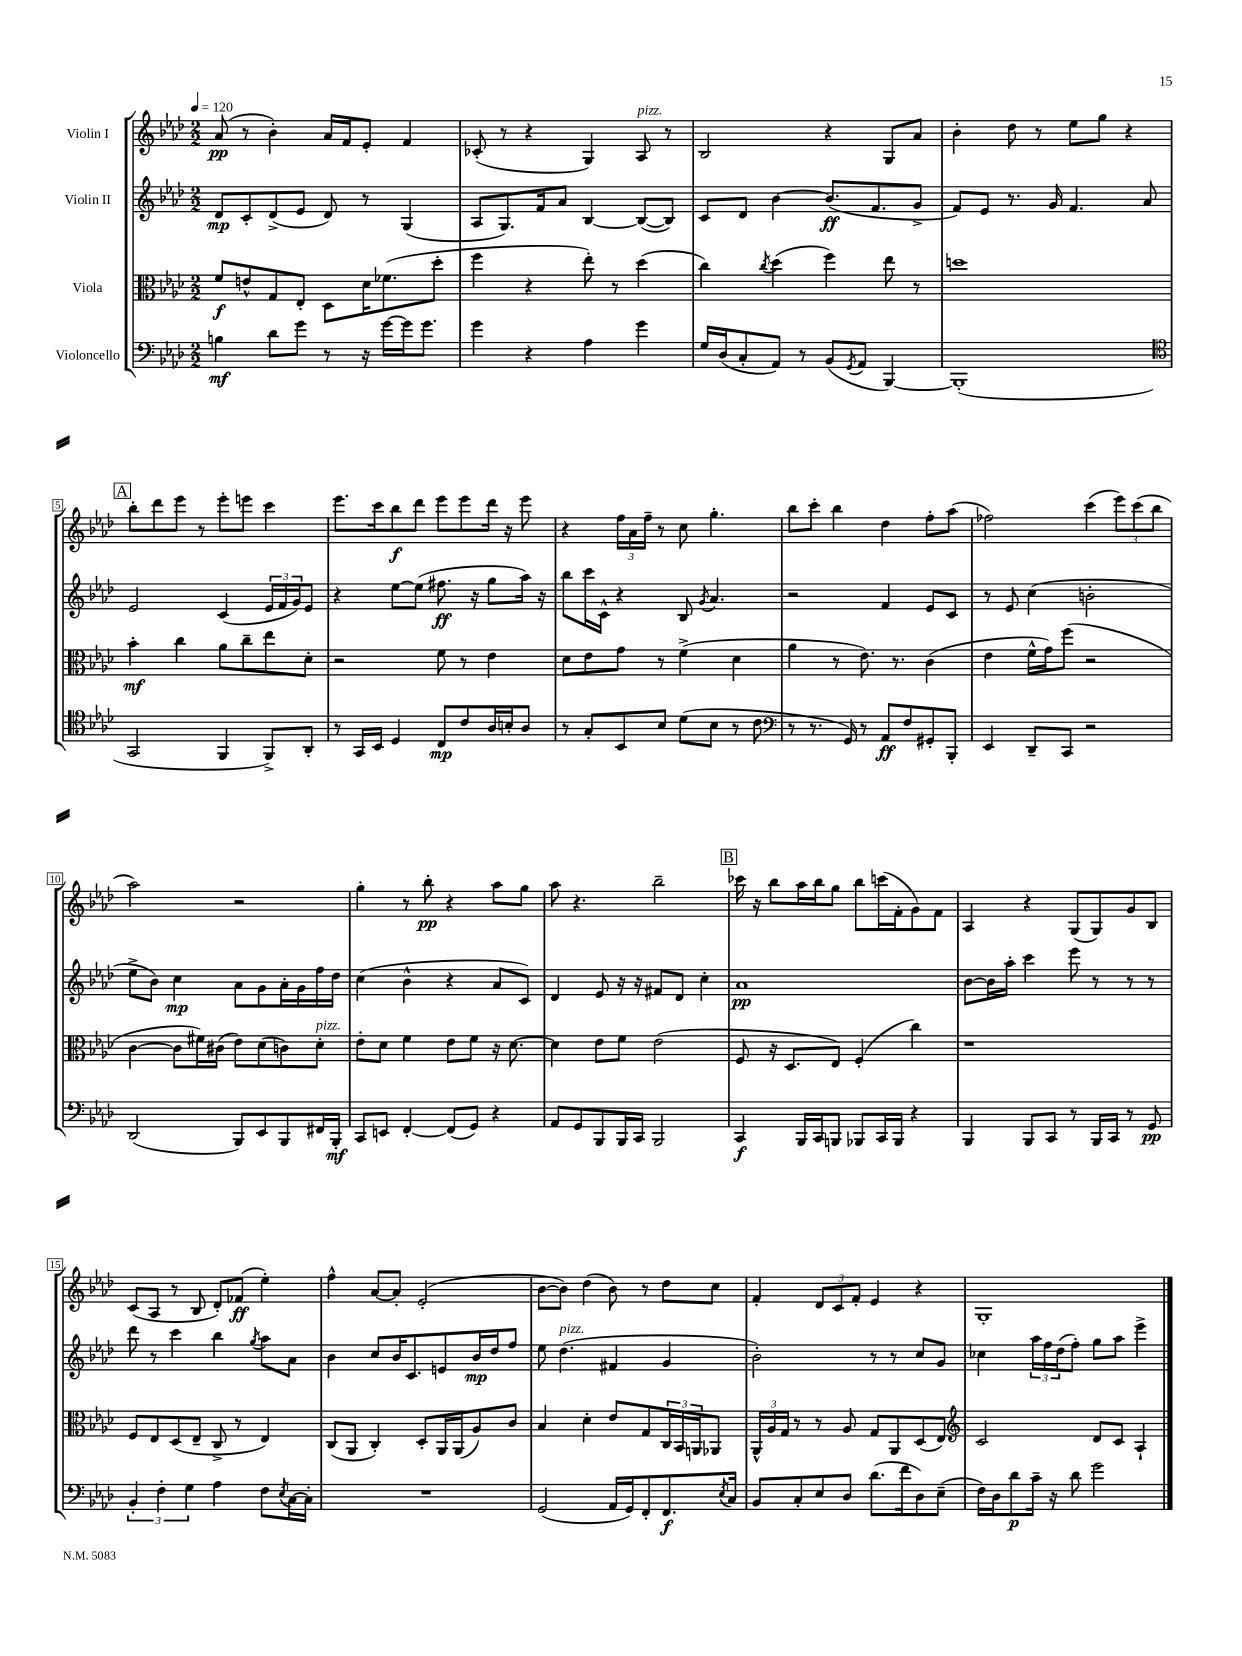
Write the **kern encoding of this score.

**kern	**kern	**kern	**kern
*staff4	*staff3	*staff2	*staff1
*clefF4	*clefC3	*clefG2	*clefG2
*k[b-e-a-d-]	*k[b-e-a-d-]	*k[b-e-a-d-]	*k[b-e-a-d-]
*M2/2	*M2/2	*M2/2	*M2/2
*MM120	*MM120	*MM120	*MM120
4B\	8f/L	8d-/L	(8a-/
.	8e^^/	8c'/	8r
8d-\L	8G/	(8d-^/	4b-'\)
8g\J	8E-'/J	8e-/J	.
8r	8D-\L	8d-/)	16a-/LL
.	.	.	16f/J
16r	16d-\K	8r	8e-'/J
[16g\LL	(8.f-\	.	.
16g\]J	.	(4G/	4f/
8.g\J	.	.	.
.	8dd-'\J	.	.
=	=	=	=
4g\	4ff\	8A-/L	(8c-'/
.	.	8.G/)	8r
4r	4r	.	4r
.	.	16f/k	.
.	.	8a-/J	.
4A-\	8ee-'\)	[4B-/	4G/)
.	8r	.	.
4g\	(4dd-\	(8B-/_L	8A-/
.	.	8B-/]J)	8r
=	=	=	=
16G/LL	4cc\)	8c/L	2B-/
(16D-/J	.	.	.
8C'/	.	8d-/J	.
.	8qcc/	.	.
8AA-/J)	(4dd-\	[4b-\	.
8r	.	.	.
(8BB-/L	4ff\)	(8.b-/]L	4r
8qGG/	.	.	.
8AA-/J	.	.	.
.	.	8.f/	.
[4BBB-/)	8ee-\	.	8G/L
.	8r	8g^/J	8a-/J
=	=	=	=
(1BBB-']	1dd	8f/L)	4b-'\
.	.	8e-/J	.
.	.	8.r	8dd-\
.	.	.	8r
.	.	16g/	.
.	.	4.f/	8ee-\L
.	.	.	8gg\J
.	.	.	4r
.	.	8a-/	.
=	=	=	=
*clefC4	*	*	*
2GG/	4b-'\	2e-/	8bb-'\L
.	.	.	8ddd-\
.	4cc\	.	8eee-\J
.	.	.	8r
4FF/	8a-\L	(4c/	8eee-'\L
.	8cc~\	.	8eee\J
8FF^/L)	8ee-\	24e-/LL	4ccc\
.	.	24f/	.
.	.	24g/J)	.
8AA-'/J	8d-'\J	8e-/J	.
=	=	=	=
8r	2r	4r	8.eee-\L
16GG/LL	.	.	.
16BB-/JJ	.	.	16ccc\k
4D-/	.	[8ee-\L	8bb-\
.	.	(8ee-\]J	8ddd-\J
8C/L	8f\	8.ff#\	8eee-\L
8c/	8r	.	8eee-\
.	.	16r	.
16A-/L	4e-\	8gg\L	16ddd-\Jk
16B'/J	.	.	16r
8A-/J	.	16aa-\Jk)	8eee-\
.	.	16r	.
=	=	=	=
8r	8d-\L	8bb-\L	4r
8G'/L	8e-\	16ccc\L	.
.	.	16c^^\JJ	.
8BB-/	8g\J	4r	24ff\LL
.	.	.	24a-\
.	.	.	24ff~\JJ
8B-/J	8r	.	8r
(8d-\L	(4f^\	8B-/	8cc\
.	.	8qg/	.
8B-\J	.	4.a-/	4.gg'\
8r	4d-\	.	.
8c\	.	.	.
=	=	=	=
*clefF4	*	*	*
8r	4a-\	2r	8bb-\L
8.r	.	.	8ccc'\J
.	8r	.	4bb-\
16GG/)	.	.	.
8r	8.e-\)	.	.
8AA-/L	.	4f/	4dd-\
.	8.r	.	.
8F/	.	.	.
8GG#'/	(4c\	8e-/L	8ff'\L
8BBB-'/J	.	8c/J	(8aa-\J
=	=	=	=
4EE-/	4e-\	8r	2ff-\)
.	.	8e-/	.
8DD-~/L	16f^^\LL	(4cc\	.
.	16g\J)	.	.
8CC/J	(8ff\J	.	.
2r	2r	2b'\	(4ccc\
.	.	.	12eee-\L)
.	.	.	(12ccc\
.	.	.	12bb-\J
=	=	=	=
(2DD-/	[4c\	8ee-^\L	2aa-\)
.	.	8b-\J)	.
.	8c\]L	4cc\	.
.	16f#\L)	.	.
.	(16c#\JJ	.	.
8BBB-/L)	8e-\L)	8a-\L	2r
8EE-/	(8d-\	8g\	.
8BBB-/	8c\)	16a-'\L	.
.	.	16g\	.
16FF#/L	8d-'\J	16ff\	.
16BBB-'/JJ	.	16dd-\JJ	.
=	=	=	=
8CC/L	8e-'\L	(4cc\	4gg'\
8EE/J	8d-\J	.	.
[4FF'/	4f\	4b-^^\	8r
.	.	.	8bb-'\
(8FF/]L	8e-\L	4r	4r
8GG/J)	8f\J	.	.
4r	16r	8a-/L	8aa-\L
.	[8.d-\	.	.
.	.	8c/J)	8gg\J
=	=	=	=
8AA-/L	4d-\]	4d-/	8aa-\
8GG/	.	.	4.r
8BBB-/	8e-\L	8e-/	.
16BBB-/L	8f\J	16r	.
16CC/JJ	.	16r	.
2BBB-/	(2e-\	8f#/L	2bb-~\
.	.	8d-/J	.
.	.	4cc'\	.
=	=	=	=
4CC/	8F/	1a-	16ccc-\
.	.	.	16r
.	16r	.	8bb-\L
.	8.D-/L	.	.
16BBB-/LL	.	.	16aa-\L
16CC/J	.	.	16bb-\J
8BBB/J	8E-/J)	.	8gg\J
8BBB-/L	(4F'/	.	8bb-\L
16CC/L	.	.	(16ccc\L
16BBB-/JJ	.	.	16f'\J
4r	4cc\)	.	8g\)
.	.	.	8f\J
=	=	=	=
4BBB-/	1r	[8b-\L	4A-/
.	.	16b-\]L	.
.	.	16aa-'\JJ	.
8BBB-/L	.	4ccc\	4r
8CC/J	.	.	.
8r	.	8eee-\	(8G/L
16BBB-/LL	.	8r	8G/)
16CC/JJ	.	.	.
8r	.	8r	8g/
8GG/	.	8r	8B-/J
=	=	=	=
6BB-'/	8F/L	8ddd-\	(8c/L
.	8E-/	8r	8A-/J
6F'\	.	.	.
.	(8D-/	4ccc\	8r
6G\	.	.	.
.	8E-~/J	.	8B-/
4A-\	8C^/	4bb-\	8d-'/L)
.	8r	.	(8f-/J
.	.	8qgg/	.
8F\L	4E-/)	8aa-\L	4ee-'\)
8qE-/	.	.	.
[16C\L	.	8a-\J	.
16C'\]JJ	.	.	.
=	=	=	=
1r	(8C/L	4b-\	4ff^^\
.	8AA-/J	.	.
.	4C'/)	8cc/L	[8a-/L
.	.	16b-/K	8a-'/]J
.	.	8.c/	.
.	8D-'/L	.	(2e-'/
.	16AA-/L	8e/	.
.	(16AA-/J	.	.
.	8A-/)	16b-/L	.
.	.	16dd-/J	.
.	8c/J	8ff/J	.
=	=	=	=
(2GG/	4B-/	8ee-\	[8b-\L
.	.	(4.dd-\	8b-\]J)
.	4d-'\	.	(4dd-\
16AA-/LL	8e-/L	4f#/	8b-\)
16GG/J)	.	.	.
8FF'/	8G/	.	8r
8.FF/	24C/L	4g/	8dd-\L
.	24BB-/	.	.
.	24AA/J	.	.
.	8AA-/J	.	8cc\J
8qE-/	.	.	.
16C/Jk	.	.	.
=	=	=	=
8BB-/L	24AA-^^/LL	2b-'\)	4f'/
.	24A-/	.	.
.	24G/JJ	.	.
8C'/	8r	.	.
8E-/	8r	.	12d-/L
.	.	.	12c/
8D-/J	8A-/	.	.
.	.	.	12f'/J
(8.d-\L	8G/L	8r	4e-/
.	8AA-/	8r	.
16f\k	.	.	.
8D-\)	(8D-/	8cc/L	4r
(8E-~\J	8E-/J)	8g/J	.
=	=	=	=
*	*clefG2	*	*
16F\LL)	2c/	4cc-\	1G'
16D-\J	.	.	.
8d-\	.	.	.
16c~\Jk	.	24aa-\LL	.
.	.	24ff\	.
16r	.	.	.
.	.	(24dd-\J	.
8d-\	.	8ff'\J)	.
2g\	8d-/L	8gg\L	.
.	8c/J	8aa-\J	.
.	4A-`/	4eee-^\	.
==	==	==	==
*-	*-	*-	*-
